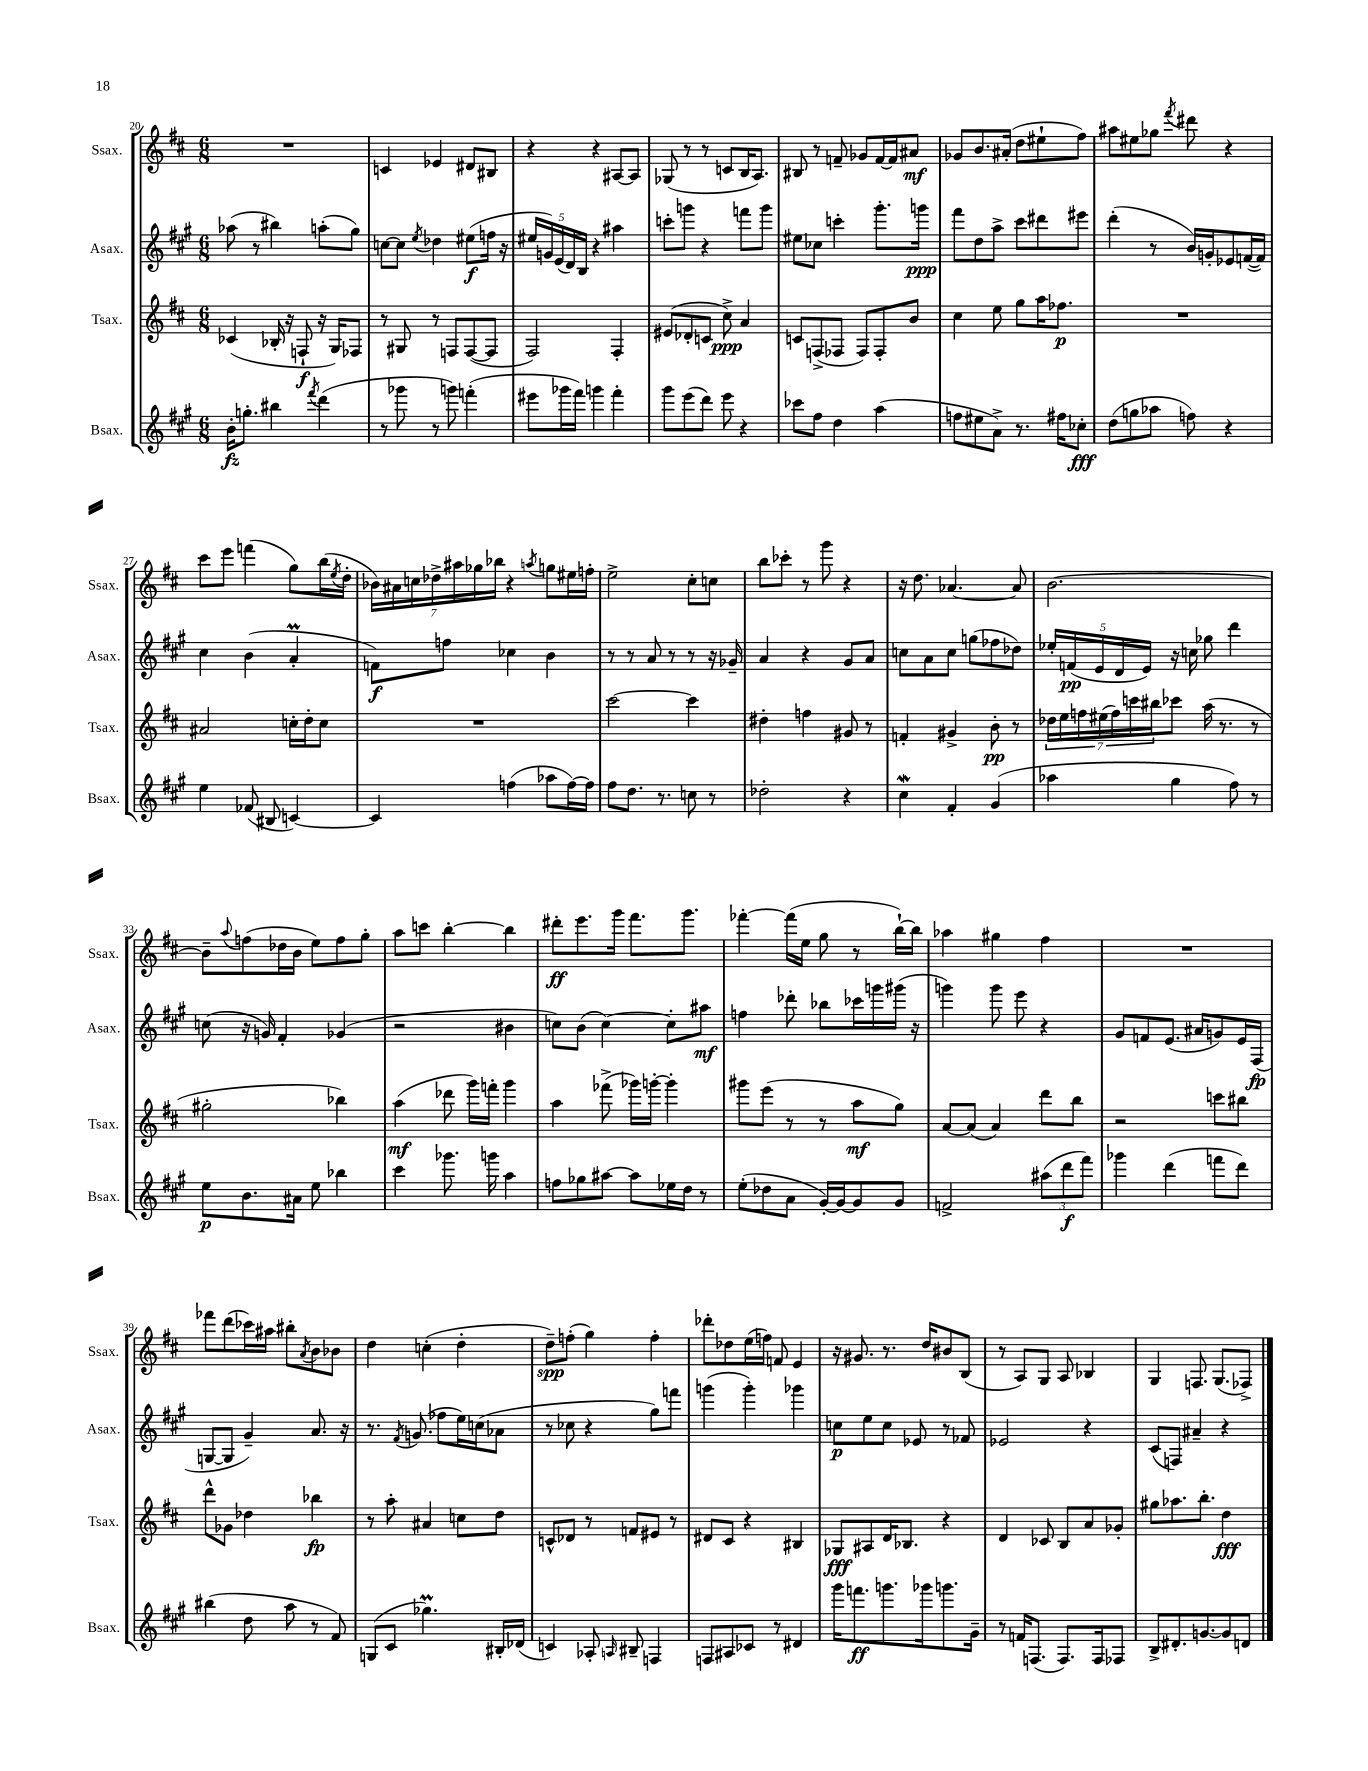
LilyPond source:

<<
\new StaffGroup <<
\new Staff = "s0" \with { instrumentName = "Ssax." shortInstrumentName = "Ssax." } {
    \clef treble \key d \major \numericTimeSignature \time 6/8
    R2. |
    c'4 ees'4 dis'8 bis8 |
    r4 r4 ais8~ ais8 |
    ges8( r8 r8 c'8 b16 a8.) |
    bis8 r8 f'8-- ges'8 f'16~ f'16 ais'8\mf |
    ges'8 b'8. ais'16-.( d''8 eis''8-! fis''8) |
    ais''8 eis''8 ges''8 \acciaccatura { fis'''8 } dis'''8 r4 |
    cis'''8 e'''8 f'''4( g''8) b''16( \acciaccatura { e''8 } d''16-. |
    \tuplet 7/4 { bes'16) ais'16 c''16 des''16-> ais''16 ges''16 bes''16 } r4 \acciaccatura { a''8 } g''8 eis''16 f''16-. |
    e''2-> cis''8-. c''8 |
    b''8 ces'''8-. r8 g'''8 r4 |
    r16 d''8. aes'4.~ aes'8 |
    b'2.~ |
    b'8-- \appoggiatura { a''8 } f''8( des''16 b'16 e''8) f''8 g''8-. |
    a''8 c'''8 b''4~-. b''4 |
    dis'''8-.\ff e'''8. g'''16 fis'''8. g'''8. |
    fes'''4~-. fes'''16( e''16 g''8 r8 b''16~-!) b''16 |
    aes''4 gis''4 fis''4 |
    R2. |
    fes'''8 d'''8( ces'''16) ais''16 bis''8-. \acciaccatura { a'8 } b'8 bes'8 |
    d''4 c''4-.( d''4-. |
    d''8--\spp) f''8-.( g''4) f''4-. |
    des'''8-. des''8 e''16( f''16) f'8 e'4 |
    r16 gis'8. r8. d''16 bis'8 b8( |
    r8 a8) g8 a8 bes4 |
    g4 f8. g8.( fes8->) \bar "|." |
}
\new Staff = "s1" \with { instrumentName = "Asax." shortInstrumentName = "Asax." } {
    \clef treble \key a \major \numericTimeSignature \time 6/8
    aes''8( r8 bis''4) a''8-.( gis''8) |
    c''8~ c''8 \acciaccatura { e''8 } des''4 eis''8\f( f''16 r16 |
    \tuplet 5/4 { eis''16 g'16) e'16( d'16) b16 } r4 ais''4 |
    c'''8-. g'''8 r4 f'''8 g'''8 |
    eis''8 ces''8 c'''4-. gis'''8.-. g'''16\ppp |
    fis'''8 d''8 a''8-> cis'''8 dis'''8 eis'''8 |
    d'''4-.( r8 b'16) g'16-. ees'8 f'16~( f'16) |
    cis''4 b'4( a'4-.\prall |
    f'8\f) f''8 ces''4 b'4 |
    r8 r8 a'8 r8 r8 r16 ges'16-- |
    a'4 r4 gis'8 a'8 |
    c''8 a'8 c''8 g''8( fes''8 des''8) |
    \tuplet 5/4 { ees''16-. f'16\pp( e'16 d'16 e'16) } r16 c''16 ges''8 d'''4 |
    c''8( r16 g'16) fis'4-. ges'4( |
    r2 bis'4 |
    c''8) b'8( c''4~) c''8-. ais''8\mf |
    f''4 des'''8-. bes''8 ces'''16 g'''16 gis'''16( r16 |
    g'''4) g'''8 e'''8 r4 |
    gis'8 f'8 e'8.( ais'16 g'8) e'16 fis16\fp( |
    g8~ g8 gis'4--) a'8. r16 |
    r8. \acciaccatura { fis'8 } g'8.( fes''8 e''16) c''16( aes'8 |
    r8 ces''8 r4 gis''8) f'''8 |
    g'''4( g'''4-.) ges'''4 |
    c''8\p e''8 c''8 ees'8 r8 fes'8 |
    ees'2 r4 |
    cis'8( f8) ais'4-- r4 \bar "|." |
}
\new Staff = "s2" \with { instrumentName = "Tsax." shortInstrumentName = "Tsax." } {
    \clef treble \key d \major \numericTimeSignature \time 6/8
    ces'4( bes16-. r16 f8-!\f r16 g16) fes8 |
    r8 gis8 r8 f8 f8~( f8 |
    fis2) fis4-. |
    eis'8( des'8-. c'8 cis''8->\ppp) a'4 |
    c'8 f8->( fes8 fes8) fes8-. b'8 |
    cis''4 e''8 g''8 a''16 fes''8.\p |
    R2. |
    ais'2 c''16-. d''16-. c''8 |
    R2. |
    cis'''2~ cis'''4 |
    dis''4-. f''4 gis'8 r8 |
    f'4-. gis'4-> b'8-.\pp r8 |
    \tuplet 7/4 { des''16 e''16 f''16 eis''16( f''16) c'''16 bis''16 } ces'''8 a''16( r8. r8 |
    gis''2-. bes''4) |
    a''4\mf( des'''8 g'''16) f'''16-. g'''4 |
    a''4 fes'''8->( ges'''16) g'''16~-. g'''4-. |
    gis'''8 e'''8( r8 r8 a''8\mf g''8) |
    a'8~ a'8( a'4) d'''8 b''8 |
    r2 c'''8 bis''8 |
    d'''8-^ ges'8 des''4 bes''4\fp |
    r8 a''8-. ais'4 c''8 d''8 |
    c'8-^ des'8 r8 f'8 eis'8 r8 |
    dis'8 cis'8 r4 bis4 |
    ges8\fff ais8 d'16 bes8. r4 |
    d'4 ces'8 b8 a'8 ges'8-. |
    gis''8 aes''8. b''8.-. d''4\fff \bar "|." |
}
\new Staff = "s3" \with { instrumentName = "Bsax." shortInstrumentName = "Bsax." } {
    \clef treble \key a \major \numericTimeSignature \time 6/8
    b'16-.\fz g''8.-. bis''4 \acciaccatura { fis'''8 } d'''4( |
    r8 ges'''8 r8 g'''8) f'''4-.( |
    eis'''8 ges'''16 fis'''16) g'''4 fis'''4-. |
    gis'''8 e'''8( d'''8) e'''8 r4 |
    ces'''8 fis''8 d''4 a''4( |
    f''8 eis''8 a'8->) r8. fis''16 ces''8-.\fff |
    d''8( g''8 aes''8 f''8) r4 |
    e''4 fes'8( bis8 c'4~) |
    c'4 f''4( aes''8 f''16~) f''16 |
    fis''8 d''8. r8. c''8 r8 |
    des''2-. r4 |
    cis''4\mordent fis'4-. gis'4( |
    aes''4 gis''4 fis''8) r8 |
    e''8\p b'8. ais'16 e''8 bes''4 |
    cis'''4 ges'''8. g'''16 a''4 |
    f''8 ges''8 ais''8~ ais''8 ees''16 d''16 r8 |
    e''8-.( des''8 a'8 gis'16~-.) gis'16~ gis'8 gis'8 |
    f'2-> \tuplet 3/2 { ais''8( d'''8\f fis'''8) } |
    ges'''4 d'''4( f'''8 d'''8) |
    bis''4( d''8 a''8 r8 fis'8) |
    g8( cis'8 ges''4.\prall) bis16-. des'16( |
    c'4) aes8-. \grace { a16 } bis8-- f4 |
    f8 ais8 ces'8 r8 dis'4 |
    gis'''16 f'''8.\ff g'''8. ges'''16 g'''8. gis'16-- |
    r8 f'16 f8.( f8.) f16 fes8 |
    b8-> dis'8.-. g'8.~ g'8 d'8 \bar "|." |
}
>>
>>
\layout { \context { \Score currentBarNumber = #20 } }
